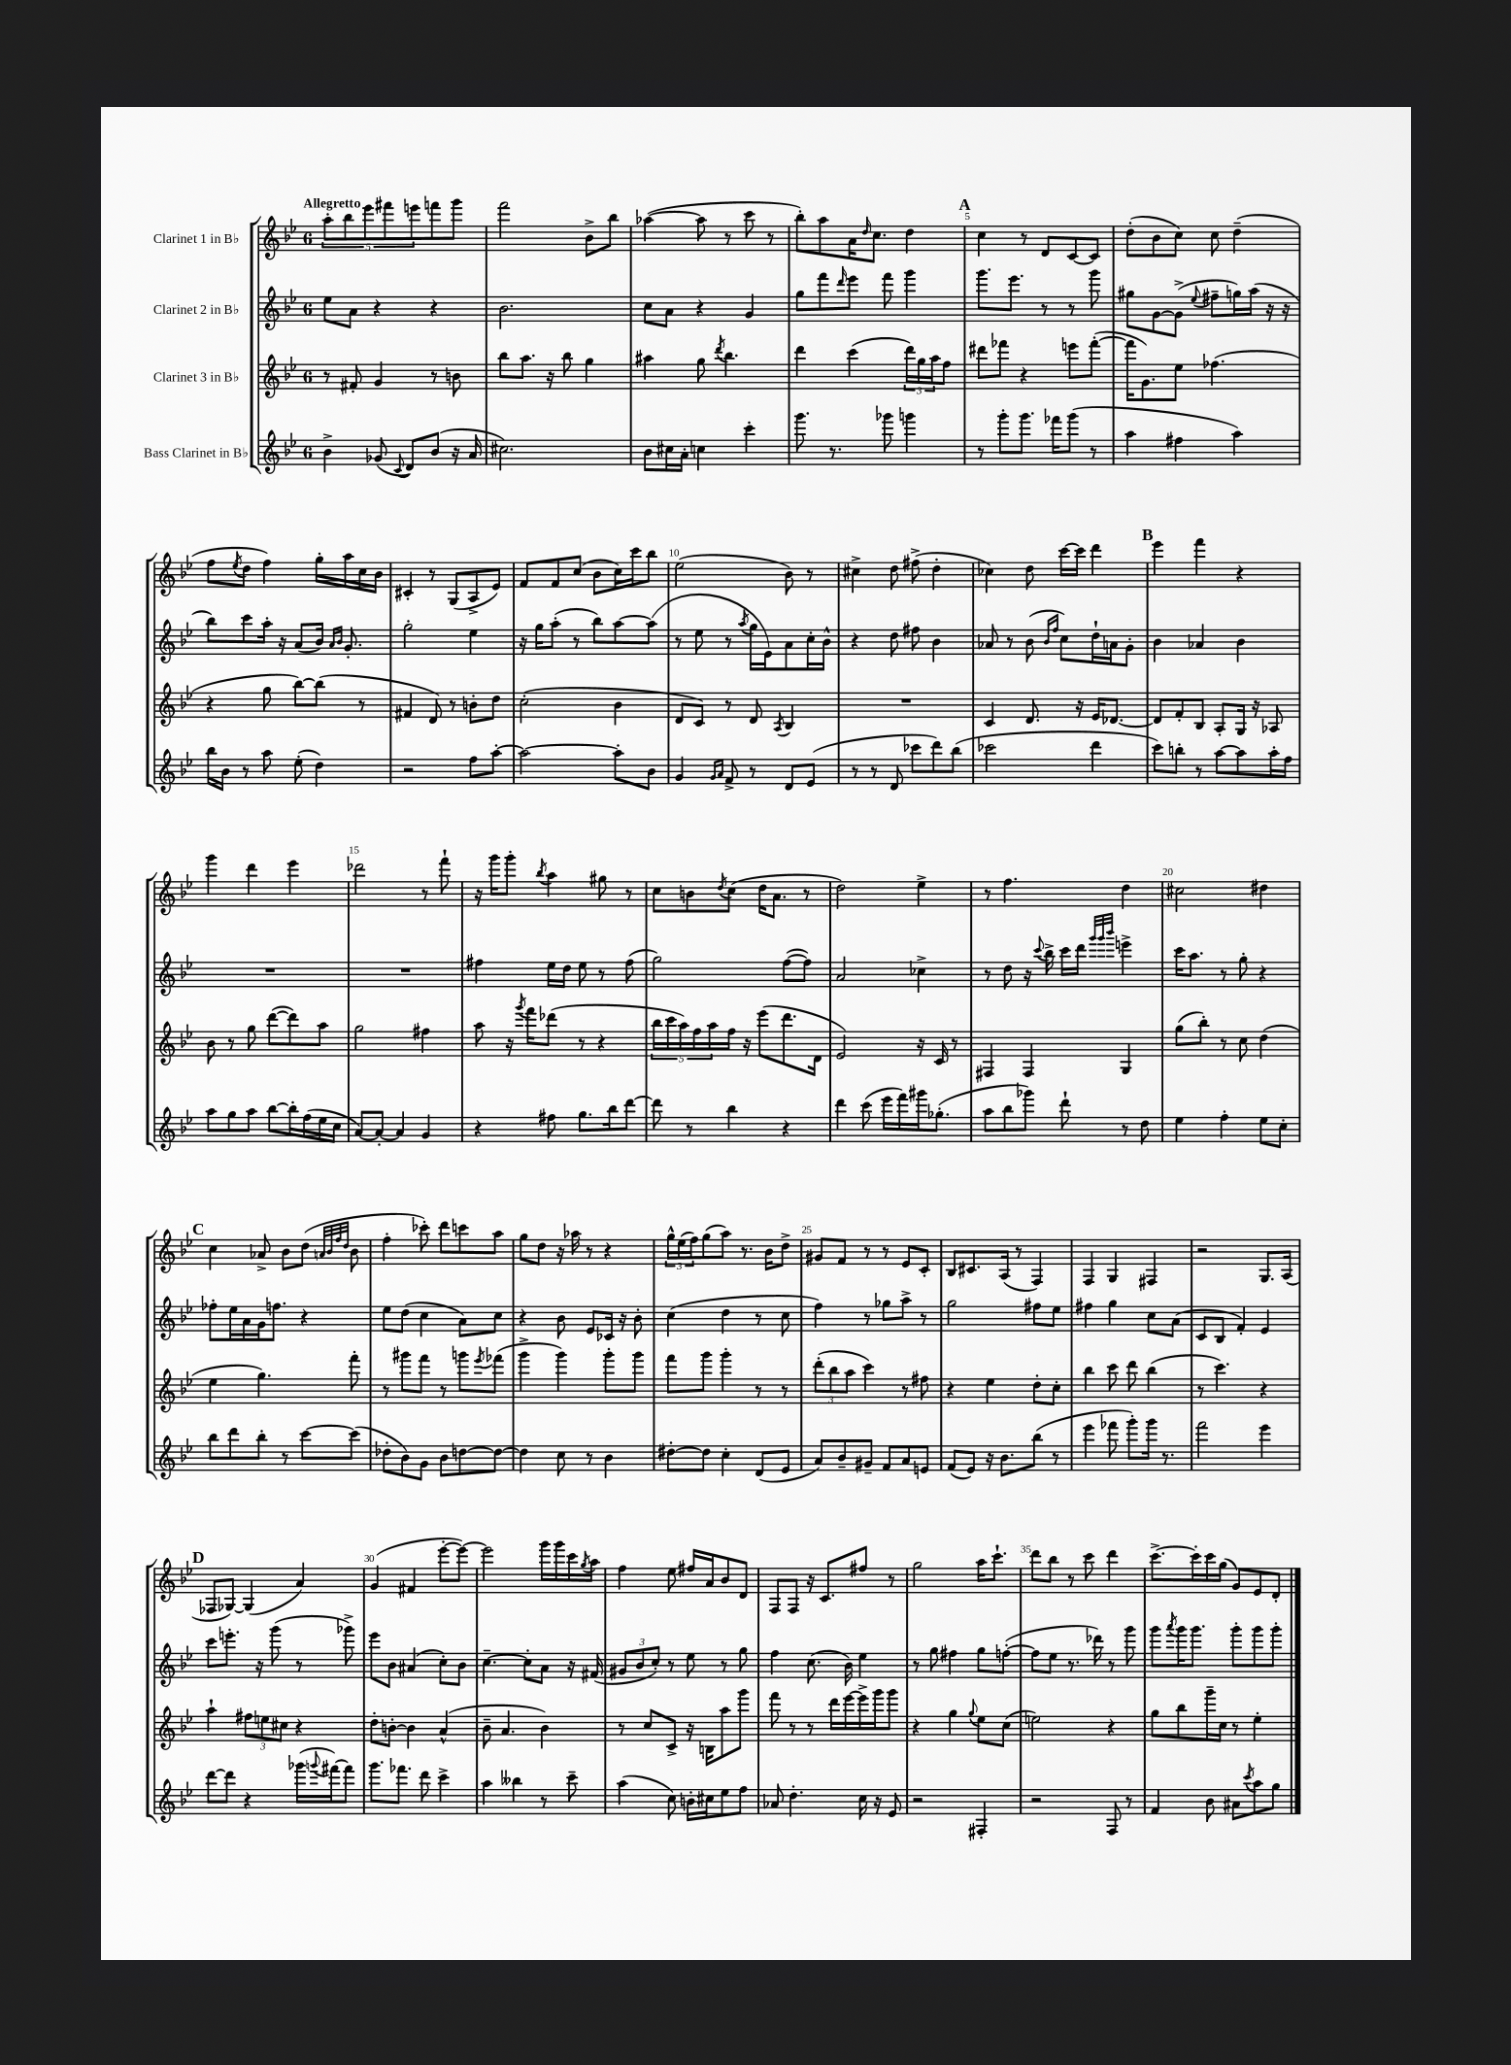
<<
\new StaffGroup <<
\new Staff = "s0" \with { instrumentName = "Clarinet 1 in Bb" } {
    \clef treble \key bes \major \once \override Staff.TimeSignature.style = #'single-digit \time 6/8 \tempo "Allegretto"
    \tuplet 5/4 { a''8-. bes''8 ees'''8 fis'''8 e'''8 } f'''8 g'''8 |
    f'''2 bes'8-> bes''8 |
    aes''4~( aes''8 r8 c'''8 r8 |
    bes''8-.) a''8 a'16 \grace { d''16 } c''8. d''4 |
    \mark \markup { \bold "A" } c''4 r8 d'8 c'8~ c'8 |
    d''8-.( bes'8 c''8) c''8 d''4--( |
    f''8 \acciaccatura { ees''8 } d''8 f''4) g''16-. a''16 c''16 bes'16 |
    cis'4-. r8 g8( a8-> ees'8) |
    f'8 f'8 c''8( bes'8 c''16) c'''16 bes''8 |
    ees''2( bes'8) r8 |
    cis''4-> d''8 fis''8->( d''4-. |
    ces''4) d''8 c'''16~ c'''16 d'''4 |
    \mark \markup { \bold "B" } ees'''4 f'''4 r4 |
    g'''4 d'''4 ees'''4 |
    des'''2 r8 f'''8-! |
    r16 g'''16 g'''8-. \acciaccatura { bes''8 } a''4 gis''8 r8 |
    c''8 b'8 \acciaccatura { d''8 } c''8( d''16 a'8. r8 |
    d''2) ees''4-> |
    r8 f''4. d''4 |
    cis''2 dis''4 |
    \mark \markup { \bold "C" } c''4 aes'8-> bes'8 d''8( \grace { a'32 bes'32 f''32 d''32 } bes'8 |
    f''4-. ces'''8-.) d'''8 c'''8 a''8 |
    g''8 d''8 r16 aes''16 r8 r4 |
    \tuplet 3/2 { g''16-^ ees''16( f''16) } g''8( a''8) r8. bes'16 d''8-> |
    gis'8 f'8 r8 r8 ees'8 c'8-. |
    bes8 cis'8. a16( r8 f4) |
    f4 g4 fis4 |
    r2 g8. a16( |
    \mark \markup { \bold "D" } fes8 ges8~) ges4( a'4) |
    g'4( fis'4 ees'''8~-. ees'''8~) |
    ees'''2 g'''16 g'''16 c'''16 \acciaccatura { g''8 } a''16 |
    f''4 ees''8 fis''16 a'16 bes'8 d'8 |
    f8 f8 r16 c'8. fis''8 r8 |
    g''2 a''16 c'''8.-! |
    d'''8 bes''8 r8 c'''8 d'''4 |
    c'''8.~-> c'''16-. c'''16 g''16( g'8) ees'8 d'8-. \bar "|." |
}
\new Staff = "s1" \with { instrumentName = "Clarinet 2 in Bb" } {
    \clef treble \key bes \major \once \override Staff.TimeSignature.style = #'single-digit \time 6/8
    ees''8 a'8 r4 r4 |
    bes'2. |
    c''8 a'8 r4 g'4 |
    g''8 f'''8 \grace { d'''16 } ees'''8 f'''8 g'''4 |
    \mark \markup { \bold "A" } g'''8. ees'''8. r8 r8 g'''8 |
    gis''8 g'8~ g'8->( \appoggiatura { ees''8 } fis''8-- g''16) a''16( r16 r16 |
    bes''8) c'''8 a''16-. r16 a'8( bes'16) \grace { a'16 bes'16 } g'8.-. |
    g''2-. ees''4 |
    r16 g''16 a''8-.( r8 bes''8) a''8~ a''8( |
    r8 ees''8 r8 \acciaccatura { a''8 } g''16 ees'16) a'8 c''16-. bes'16-^ |
    r4 d''8 fis''8 bes'4 |
    aes'8 r8 bes'8( \grace { bes'16 f''16 } c''8) d''16-! a'16 g'8-. |
    \mark \markup { \bold "B" } bes'4 aes'4 bes'4 |
    R2. |
    R2. |
    fis''4 ees''16 d''16 ees''8 r8 fis''8( |
    g''2) f''8~( f''8) |
    a'2 ces''4-> |
    r8 d''8 r16 \appoggiatura { c'''8 } bes''16-> c'''16 d'''16 \grace { g'''32 g'''32 bes'''32 } e'''4-> |
    c'''16 a''8. r8 g''8-. r4 |
    \mark \markup { \bold "C" } fes''8-. ees''16 a'16 g'16 f''8. r4 |
    ees''8 d''8( c''4 a'8) c''8 |
    r4 bes'8 ees'8 ces'16 r16 bes'8-. |
    c''4( d''4 r8 c''8 |
    f''4) r8 ges''8 a''8-> r8 |
    g''2 fis''8 ees''8 |
    fis''4 g''4 c''8 a'8( |
    c'8 bes8 f'4-.) ees'4 |
    \mark \markup { \bold "D" } c'''8 e'''8.-. r16 g'''8( r8 ges'''8->) |
    ees'''8 bes'8 ais'4( c''8-.) bes'8 |
    c''4.~-- c''8-. a'8 r16 fis'16( |
    \tuplet 3/2 { gis'8 bes'8 c''8-.) } r8 ees''8 r8 g''8 |
    f''4 c''8.( bes'16) ees''4 |
    r8 g''8 fis''4 g''8 f''8~-.( |
    f''8 ees''8 r8. des'''16) r8 g'''8 |
    g'''8 \acciaccatura { a'''8 } g'''16 g'''8. g'''8-. g'''8 g'''8-. \bar "|." |
}
\new Staff = "s2" \with { instrumentName = "Clarinet 3 in Bb" } {
    \clef treble \key bes \major \once \override Staff.TimeSignature.style = #'single-digit \time 6/8
    r8 fis'8-. g'4 r8 b'8 |
    bes''8 a''8. r16 bes''8 g''4 |
    ais''4 g''8 \acciaccatura { d'''8 } bes''4. |
    d'''4 c'''4( \tuplet 3/2 { d'''16) g''16 a''16 } f''8 |
    \mark \markup { \bold "A" } dis'''8 fes'''8 r4 e'''8 fes'''8~-.( |
    fes'''16 g'8.) ees''8 fes''4.( |
    r4 g''8 bes''8~) bes''8( r8 |
    fis'4 d'8) r8 b'8-. d''8 |
    c''2-.( bes'4 |
    d'8 c'8) r8 d'8 \acciaccatura { a8 } bes4 |
    R2. |
    c'4 d'8. r16 ees'16 des'8.~ |
    \mark \markup { \bold "B" } des'8 f'8-. bes8 a8-. g16 r16 aes8 |
    bes'8 r8 g''8 d'''8~( d'''8) a''8 |
    g''2 fis''4 |
    a''8 r16 \acciaccatura { g'''8 } f'''16 des'''8( r8 r4 |
    \tuplet 5/4 { bes''16 c'''16 a''16) f''16 a''16 } f''16 r16 ees'''8( d'''8. d'16 |
    ees'2) r16 c'16 r8 |
    fis4 fis4 g4 |
    g''8( bes''8-.) r8 c''8 d''4( |
    \mark \markup { \bold "C" } ees''4 g''4.) f'''8-. |
    r8 gis'''8 f'''8 r8 g'''8 \acciaccatura { ees'''8 } fes'''8( |
    g'''4-> g'''4) g'''8-. g'''8 |
    f'''8 g'''8 g'''4-. r8 r8 |
    \tuplet 3/2 { d'''8-.( bes''8 a''8 } c'''4) r8 fis''8 |
    r4 ees''4 d''8-. c''8-. |
    bes''4 c'''8 d'''8 bes''4( |
    r8 c'''4.) r4 |
    \mark \markup { \bold "D" } a''4-! \tuplet 3/2 { fis''8 e''8 cis''8 } r4 |
    d''8-. b'8~-. b'4 a'4-^( |
    bes'8-- a'4. bes'4) |
    r8 c''8 c'8-> r16 b16 a''8 g'''8 |
    f'''8 r8 r8 d'''16 ees'''16~ ees'''16-> g'''16 g'''8 |
    r4 g''4 \appoggiatura { g''8 } ees''8 c''8( |
    e''2) r4 |
    g''8 bes''8 g'''16-- c''16 r8 ees''4-. \bar "|." |
}
\new Staff = "s3" \with { instrumentName = "Bass Clarinet in Bb" } {
    \clef treble \key bes \major \once \override Staff.TimeSignature.style = #'single-digit \time 6/8
    bes'4-> ges'8( \appoggiatura { c'8 } d'8) bes'8( r16 a'16 |
    cis''2.) |
    bes'8 cis''16 a'16-. c''4 c'''4-. |
    g'''8. r8. ges'''8 g'''4 |
    \mark \markup { \bold "A" } r8 g'''8-. g'''8. fes'''16 g'''8( r8 |
    a''4 fis''4 a''4) |
    bes''16 bes'16 r8 a''8 ees''8-.( d''4) |
    r2 f''8 a''8~-. |
    a''2~ a''8-. bes'8 |
    g'4 \grace { g'16 a'16 } f'8-> r8 d'8 ees'8( |
    r8 r8 d'8 ces'''8 d'''8) bes''8( |
    ces'''2 d'''4 |
    \mark \markup { \bold "B" } c'''8) b''8-. r8 a''8~ a''8 a''16-. f''16 |
    a''8 g''8 a''8 bes''8~ bes''16-. f''16( ees''16 c''16 |
    a'8~) a'8~-. a'4 g'4 |
    r4 fis''8 g''8. bes''16 d'''8~ |
    d'''8 r8 bes''4 r4 |
    d'''4 c'''8( ees'''16 f'''16) gis'''16 ges''8.-.( |
    a''8 bes''8 ges'''8) d'''8-! r8 d''8 |
    ees''4 f''4-. ees''8 c''8-. |
    \mark \markup { \bold "C" } bes''8 d'''8 bes''8-. r8 c'''8~ c'''8( |
    des''8-. bes'8) g'8 bes'8 d''8~ d''8~ |
    d''4 c''8 r8 bes'4 |
    dis''8~-. dis''8 c''4-. d'8( ees'8 |
    a'8) bes'8-- gis'8-- f'8 a'8 e'8 |
    f'8( ees'8) r16 bes'8. bes''8( r8 |
    ees'''4 fes'''8 g'''8-.) g'''16 r8. |
    f'''2 ees'''4 |
    \mark \markup { \bold "D" } d'''8~ d'''8 r4 ges'''16( \appoggiatura { g'''8 } fis'''16~) fis'''8 |
    g'''8. fes'''8. d'''8 c'''4-> |
    a''4 beses''4 r8 c'''8-- |
    a''4( c''8) b'16-. cis''16 ees''8 f''8 |
    aes'8 d''4.-. c''16 r16 ees'8 |
    r2 fis4-. |
    r2 f8 r8 |
    f'4 bes'8 ais'8 \acciaccatura { c'''8 } a''8 g''8 \bar "|." |
}
>>
>>
\layout { \context { \Score \override BarNumber.break-visibility = ##(#f #t #t) barNumberVisibility = #(every-nth-bar-number-visible 5) } }
